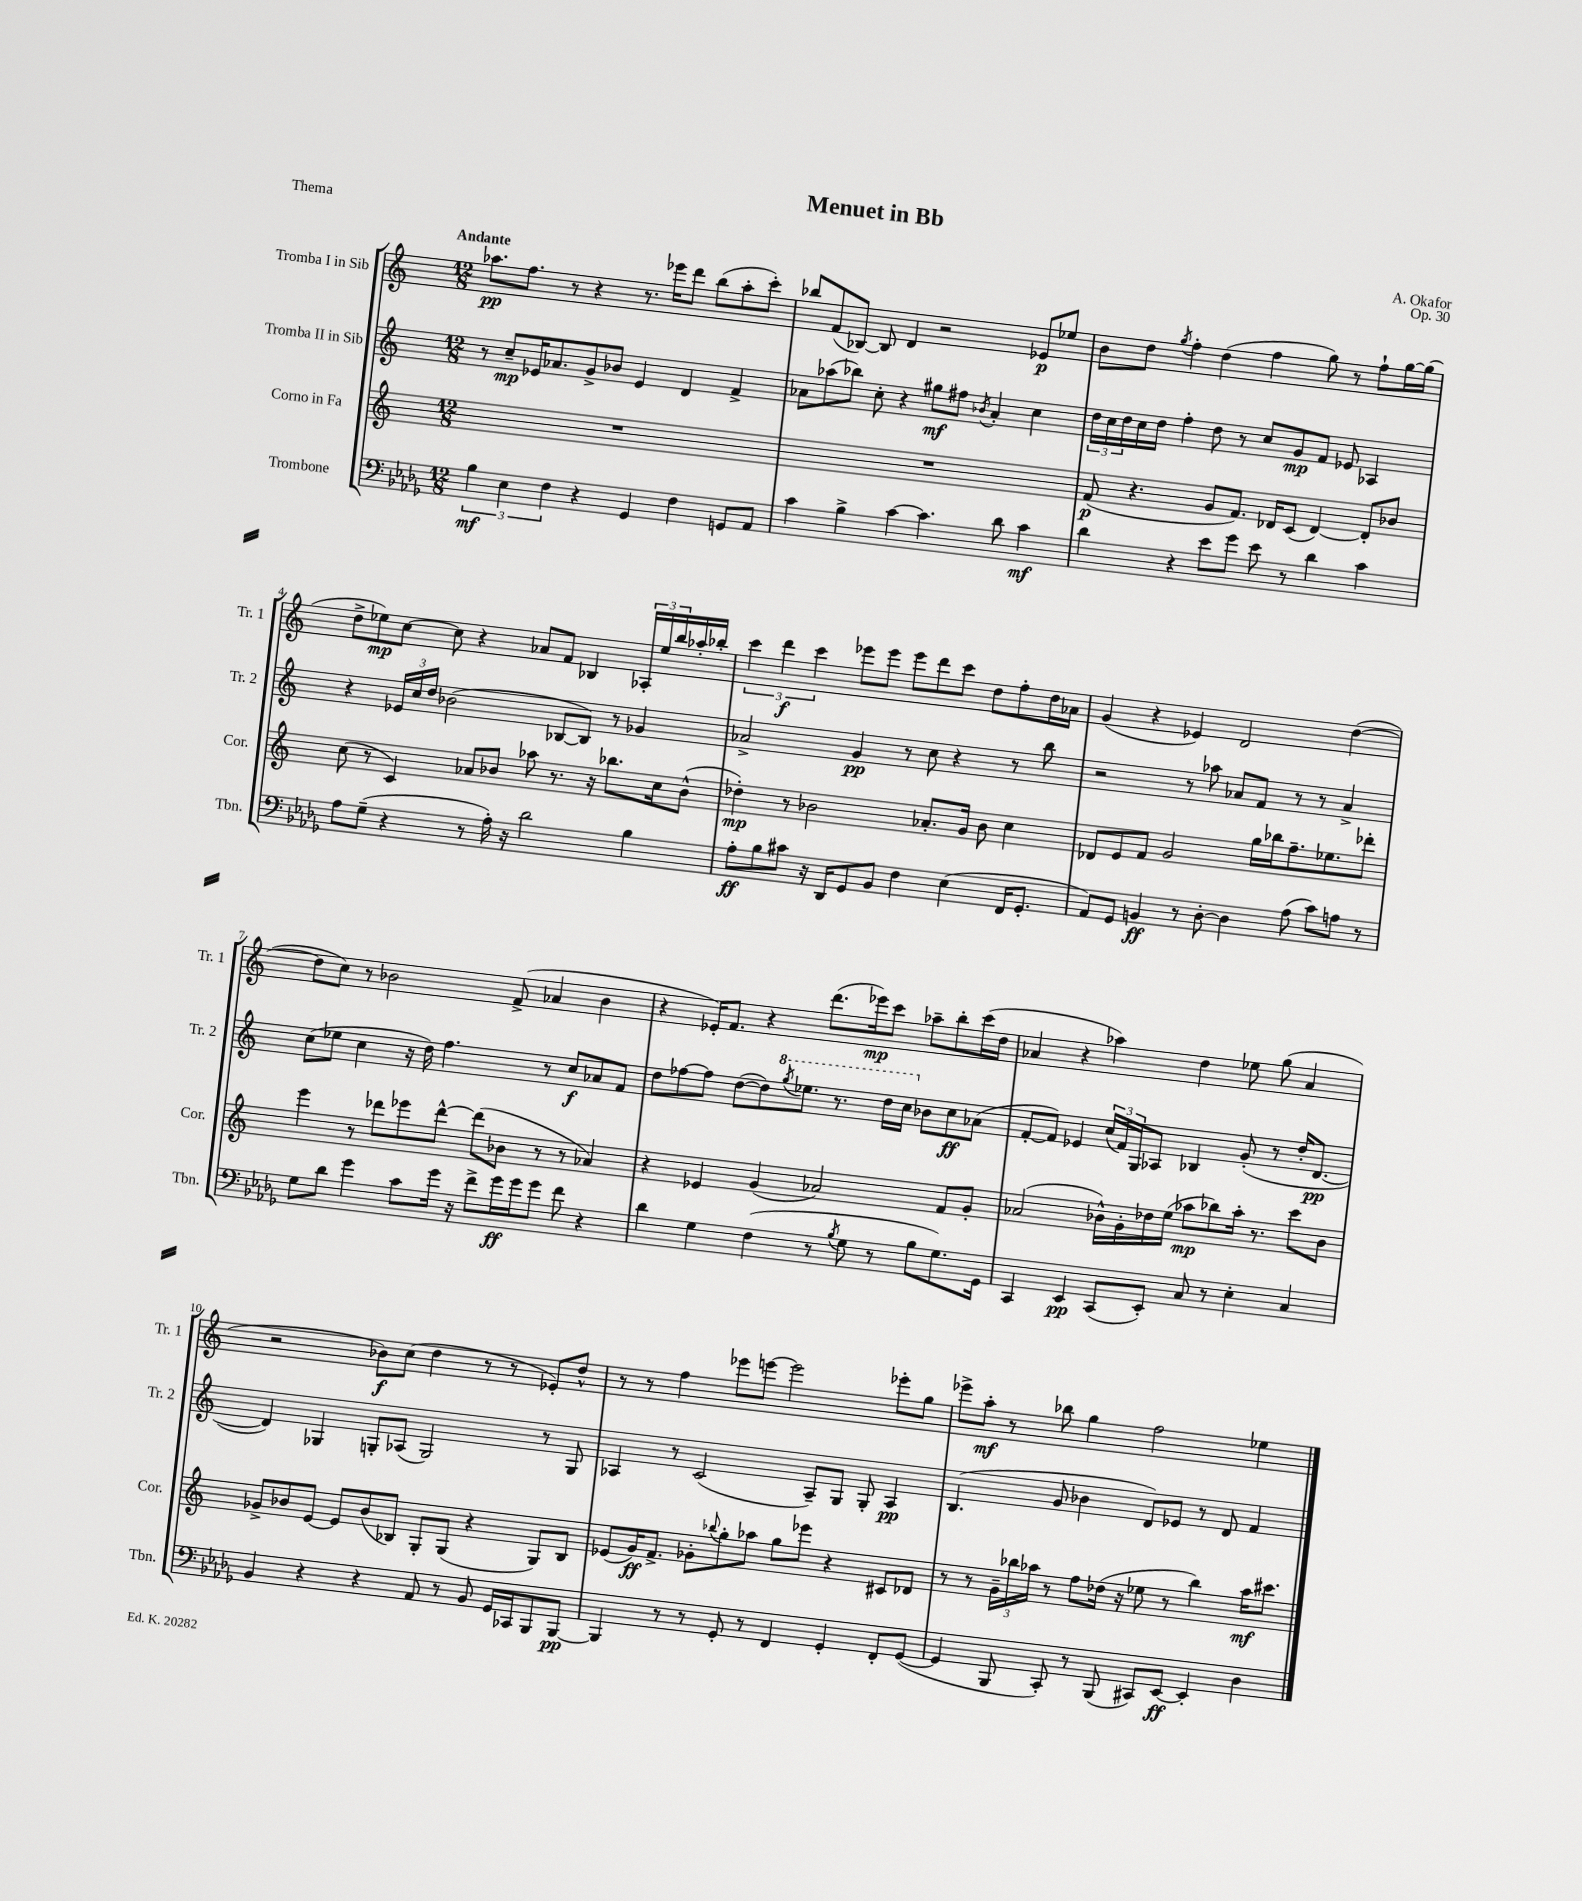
\header { title = "Menuet in Bb" composer = "A. Okafor" opus = "Op. 30" piece = "Thema" }
<<
\new StaffGroup <<
\new Staff = "s0" \with { instrumentName = "Tromba I in Sib" shortInstrumentName = "Tr. 1" } {
    \clef treble \key c \major \numericTimeSignature \time 12/8 \tempo "Andante"
    aes''8.\pp f''8. r8 r4 r8. ees'''16 d'''8 b''8( aes''8-. c'''8-.) |
    bes''8 f'8( bes8~) bes8 d'4 r2 ees'8\p ees''8 |
    b'8 d''8 \acciaccatura { g''8 } f''4-. d''4( f''4 g''8) r8 f''8-! g''16~ g''16( |
    d''8-> ees''8\mp) c''8~ c''8 r4 aes'8 f'8 bes4 \tuplet 3/2 { aes16-. ees''16 b''16 } aes''16-. bes''16-. |
    \tuplet 3/2 { c'''4 d'''4\f c'''4 } ees'''8 ees'''8 ees'''8 d'''8 c'''8 d''8 f''8-. d''16 aes'16 |
    g'4( r4 ees'4) d'2 d''4~( |
    d''8 c''8) r8 bes'2 f'8->( aes'4 bes'4 |
    r4 ees'16-.) f'8. r4 d'''8.( ees'''16\mp) c'''8 aes''8-- b''8-. c'''16( d''16 |
    aes'4 r4 aes''4) d''4 ees''8 g''8( aes'4 |
    r2 bes'8\f) c''8( d''4 r8 r8 ees'8-.) d''8-^ |
    r8 r8 f''4 ees'''8 e'''8~ e'''2 ees'''8-. g''8 |
    ees'''8-> a''8-.\mf r8 bes''8 g''4 f''2 ees''4 \bar "|." |
}
\new Staff = "s1" \with { instrumentName = "Tromba II in Sib" shortInstrumentName = "Tr. 2" } {
    \clef treble \key c \major \numericTimeSignature \time 12/8
    r8 c''8--\mp ees'16 aes'8. g'8-> bes'8 ees'4 d'4 f'4-> |
    aes'8 aes''8( bes''8) c''8-. r4 gis''8\mf fis''8 \acciaccatura { bes'8 } aes'4-. c''4 |
    \tuplet 3/2 { d''16 c''16 d''16 } c''16 d''16 f''4-. d''8 r8 c''8 g'8\mp f'8 ees'8 aes4 |
    r4 \tuplet 3/2 { ees'16 c''16 d''16 } bes'2( bes8~ bes8) r8 ges'4 |
    aes'2-> g'4\pp r8 c''8 r4 r8 b''8 |
    r2 r8 aes''8 aes'8 f'8 r8 r8 aes'4-> |
    c''8( ees''8 c''4 r16 d''16) f''4. r8 c''8\f aes'8 f'8 |
    d''8 fes''8~ fes''8 d''8~( d''8) \ottava #1 \acciaccatura { g'''8 } ees'''8. r8. d'''16 c'''16 \ottava #0 bes'8 c''8\ff aes'8( |
    f'8~-. f'8) ees'4 \tuplet 3/2 { c''16( f'16) g16 } aes8 bes4 g'8-.( r8 d''16-. d'8.~\pp |
    d'4) ges4 g8-. aes8( g2) r8 g8 |
    aes4 r8 c'2( aes8--) g8 g8-. aes4\pp |
    b4.( g'8 bes'4 d'8) ees'8 r8 d'8 f'4 \bar "|." |
}
\new Staff = "s2" \with { instrumentName = "Corno in Fa" shortInstrumentName = "Cor." } {
    \clef treble \key c \major \numericTimeSignature \time 12/8
    R1. |
    R1. |
    f'8\p( r4. g'8 f'8.) des'16 c'8( des'4~) des'8-. bes'8 |
    c''8( r8 c'4) aes'8 bes'8 aes''8 r8. r16 bes''8. c''16 bes'8-^( |
    des''4-.\mp) r8 bes'2 aes'8.-. g'16 bes'8 c''4 |
    des'8 e'8 f'8 g'2 g''16 bes''16 f''8.-- ees''8. des'''8-. |
    e'''4 r8 des'''8 ees'''8 des'''8~-^ des'''8( bes'8 r8 r8 aes'4) |
    r4 ees'4 g'4( aes'2) f'8 g'8-. |
    aes'2( bes'16-^) g'16-. des''16 e''16( aes''8\mp bes''8) aes''16-. r8. c'''8 bes'8 |
    ges'8-> bes'8 e'8~ e'8 bes'8( bes8) g8-. g8( r4 g8) bes8 |
    ees'8( g'16\ff) f'8.-> ges'8-. \appoggiatura { bes''8 } g''8-. aes''8 g''8 ees'''8 r4 cis'8 des'8 |
    r8 r8 \tuplet 3/2 { g'16-- bes''16 aes''16 } r8 f''8 des''16( r16 ees''8 r8 bes''4) aes''16\mf cis'''8. \bar "|." |
}
\new Staff = "s3" \with { instrumentName = "Trombone" shortInstrumentName = "Tbn." } {
    \clef bass \key des \major \numericTimeSignature \time 12/8
    \tuplet 3/2 { bes4\mf ees4 f4 } r4 ges,4 f4 g,8 aes,8 |
    c'4 bes4-> c'4~ c'4. des'8 c'4\mf |
    des'4 r4 ees'8 ges'8 ees'8 r8 des'4 c'4 |
    aes8 ges8--( r4 r8 aes16-.) r16 des'2 bes4 |
    aes8-.\ff bes8 cis'8 r16 des,16 ges,8 bes,8 f4 ees4( f,16 ges,8.-. |
    aes,8) ges,8 b,4\ff r8 des8~-. des4 aes8( c'8) a8 r8 |
    ges8 des'8 ges'4 c'8 ges'16 r16 f'8-> ges'16\ff ges'16 ges'8 f'8 r4 |
    des'4 ges4 f4( r8 \acciaccatura { bes8 } ges8 r8 bes8 ges8.) ges,16 |
    c,4 ees,4\pp c,8( ees,8-.) c8 r8 ees4-. c4 |
    bes,4 r4 r4 aes,8 r8 bes,8 ges,16 ces,16 bes,,8 bes,,8~\pp |
    bes,,4 r8 r8 ges,8-. r8 f,4 ges,4-. f,8-. ges,8~( |
    ges,4 bes,,8 c,8-.) r8 bes,,8( cis,8) ees,8~\ff ees,4-. des4 \bar "|." |
}
>>
>>
